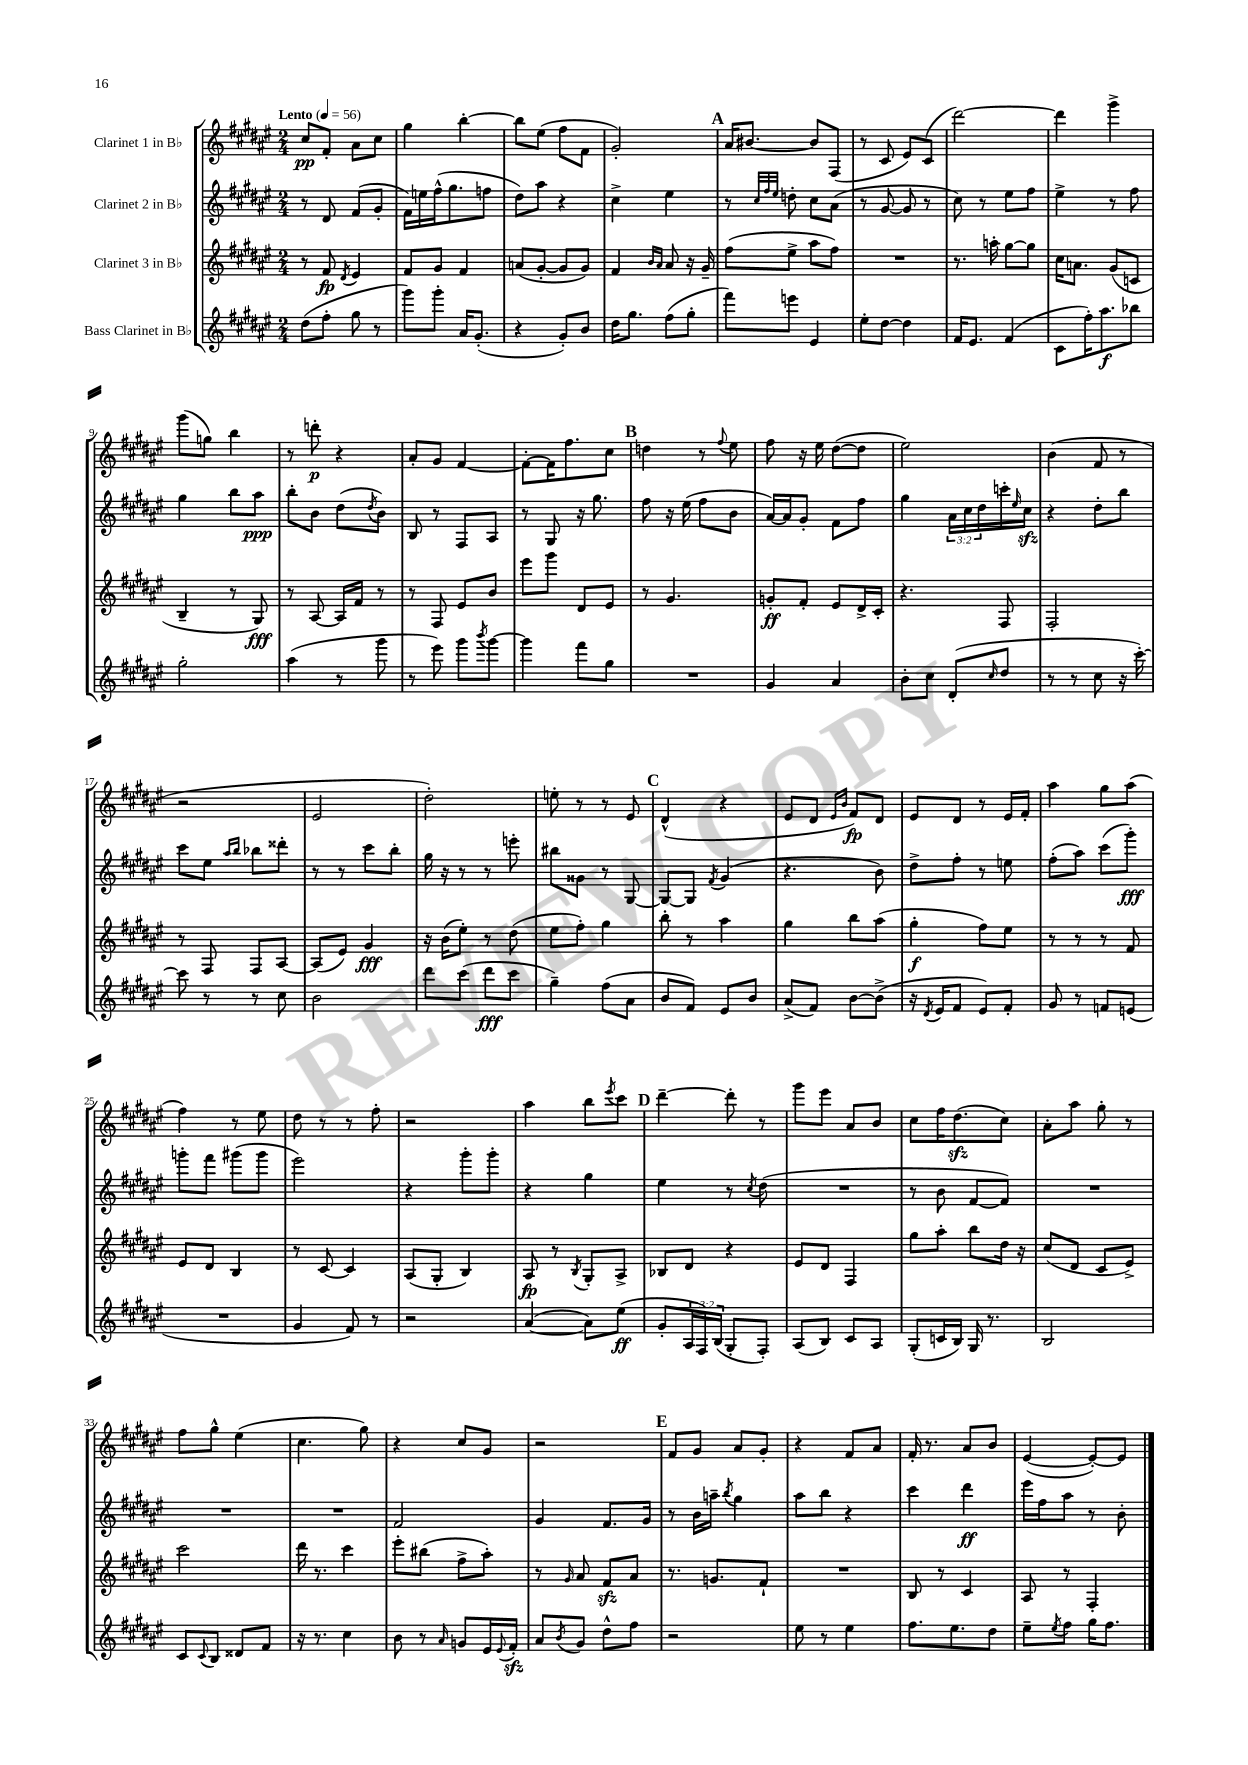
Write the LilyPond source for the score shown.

<<
\new StaffGroup <<
\new Staff = "s0" \with { instrumentName = "Clarinet 1 in Bb" } {
    \clef treble \key fis \major \numericTimeSignature \time 2/4 \tempo "Lento" 4 = 56
    cis''8\pp fis'8-. ais'8 cis''8 |
    gis''4 b''4~-. |
    b''8 eis''8( fis''8 fis'8 |
    gis'2-.) |
    \mark \markup { \bold "A" } ais'16 bis'8.~ bis'8 fis8( |
    r8 cis'8 eis'8) cis'8( |
    dis'''2~) |
    dis'''4 gis'''4-> |
    gis'''8( g''8) b''4 |
    r8 d'''8-.\p r4 |
    ais'8-. gis'8 fis'4~ |
    fis'8~-. fis'16 fis''8. cis''8 |
    \mark \markup { \bold "B" } d''4 r8 \appoggiatura { fis''8 } eis''8 |
    fis''8 r16 eis''16 dis''8~( dis''8 |
    eis''2) |
    b'4( fis'8 r8 |
    r2 |
    eis'2 |
    dis''2-.) |
    e''8-. r8 r8 eis'8 |
    \mark \markup { \bold "C" } dis'4-^( r4 |
    eis'8 dis'8 \grace { eis'16 b'16 } fis'8\fp) dis'8 |
    eis'8 dis'8 r8 eis'16 fis'16-. |
    ais''4 gis''8 ais''8( |
    fis''4) r8 eis''8 |
    dis''8 r8 r8 fis''8-. |
    r2 |
    ais''4 b''8 \acciaccatura { eis'''8 } cis'''8 |
    \mark \markup { \bold "D" } dis'''4~-- dis'''8-. r8 |
    gis'''8 eis'''8 ais'8 b'8 |
    cis''8 fis''16 dis''8.\sfz( cis''8) |
    ais'8-. ais''8 gis''8-. r8 |
    fis''8 gis''8-^ eis''4( |
    cis''4. gis''8) |
    r4 cis''8 gis'8 |
    r2 |
    \mark \markup { \bold "E" } fis'8 gis'8 ais'8 gis'8-. |
    r4 fis'8 ais'8 |
    fis'16-. r8. ais'8 b'8 |
    eis'4~( eis'8~-.) eis'8 \bar "|." |
}
\new Staff = "s1" \with { instrumentName = "Clarinet 2 in Bb" } {
    \clef treble \key fis \major \numericTimeSignature \time 2/4 \override Staff.TupletNumber.text = #tuplet-number::calc-fraction-text
    r8 dis'8 fis'8( gis'8-. |
    fis'16) e''16 fis''16-^( gis''8. f''8 |
    dis''8) ais''8 r4 |
    cis''4-> eis''4 |
    \mark \markup { \bold "A" } r8 \grace { cis''32 fis''32 eis''32 } d''8-. cis''8 ais'8( |
    r8 gis'8~ gis'8 r8 |
    cis''8) r8 eis''8 fis''8 |
    eis''4-> r8 fis''8 |
    gis''4 b''8 ais''8\ppp |
    b''8-. b'8 dis''8( \acciaccatura { dis''8 } b'8) |
    b8 r8 fis8 ais8 |
    r8 gis8 r16 gis''8. |
    \mark \markup { \bold "B" } fis''8 r16 eis''16( fis''8 b'8 |
    ais'16~) ais'16 gis'8-. fis'8 fis''8 |
    gis''4 \tuplet 3/2 { ais'16 cis''16 dis''16 } c'''16-. \grace { eis''16 } cis''16\sfz |
    r4 dis''8-. b''8 |
    cis'''8 eis''8 \grace { ais''16 b''16 } bes''8 disis'''8-. |
    r8 r8 cis'''8 b''8-. |
    gis''16 r16 r8 r8 e'''8-. |
    bis''8 gisis'8 r8 gis8~ |
    \mark \markup { \bold "C" } gis8~ gis8 \acciaccatura { fis'8 } gis'4( |
    r4. b'8) |
    dis''8-> fis''8-. r8 e''8 |
    fis''8-.( ais''8) cis'''8( gis'''8-.\fff) |
    g'''8-. fis'''8 gis'''8( gis'''8 |
    eis'''2) |
    r4 gis'''8-. gis'''8-. |
    r4 gis''4 |
    \mark \markup { \bold "D" } eis''4 r8 \acciaccatura { cis''8 } dis''8( |
    R2 |
    r8 b'8 fis'8~ fis'8) |
    R2 |
    R2 |
    R2 |
    fis'2 |
    gis'4 fis'8. gis'16 |
    \mark \markup { \bold "E" } r8 b'16 a''16-- \acciaccatura { b''8 } gis''4 |
    ais''8 b''8 r4 |
    cis'''4 dis'''4\ff |
    eis'''16 fis''16 ais''8 r8 b'8-. \bar "|." |
}
\new Staff = "s2" \with { instrumentName = "Clarinet 3 in Bb" } {
    \clef treble \key fis \major \numericTimeSignature \time 2/4
    r8 fis'8\fp \acciaccatura { dis'8 } eis'4 |
    fis'8 gis'8 fis'4 |
    a'8( gis'8~-. gis'8 gis'8) |
    fis'4 \grace { b'16 ais'16 } ais'8 r16 gis'16-- |
    \mark \markup { \bold "A" } fis''8( eis''8-> ais''8 fis''8) |
    R2 |
    r8. a''16-. gis''8~ gis''8 |
    cis''16 a'8. gis'8( c'8 |
    b4-- r8 gis8\fff) |
    r8 ais8~ ais16 fis'16 r8 |
    r8 fis8 eis'8 b'8 |
    eis'''8 gis'''8 dis'8 eis'8 |
    \mark \markup { \bold "B" } r8 gis'4. |
    g'8-.\ff fis'8-. eis'8 dis'16-> cis'16-. |
    r4. fis8 |
    fis2-. |
    r8 fis8 fis8 ais8~ |
    ais8( eis'8) gis'4\fff |
    r16 b'16( eis''8-.) r8 dis''8( |
    eis''8 fis''8-.) gis''4 |
    \mark \markup { \bold "C" } b''8-. r8 ais''4 |
    gis''4 b''8 ais''8( |
    gis''4-.\f fis''8) eis''8 |
    r8 r8 r8 fis'8 |
    eis'8 dis'8 b4 |
    r8 cis'8~ cis'4 |
    ais8( gis8-. b4) |
    ais8\fp r8 \acciaccatura { b8 } gis8-. ais8-> |
    \mark \markup { \bold "D" } bes8 dis'8 r4 |
    eis'8 dis'8 fis4 |
    gis''8 ais''8-. b''8 dis''16 r16 |
    cis''8( dis'8 cis'8 eis'8->) |
    cis'''2 |
    dis'''16 r8. cis'''4 |
    eis'''8-. bis''8( fis''8-> ais''8-.) |
    r8 \grace { gis'16 } ais'8 fis'8\sfz ais'8 |
    \mark \markup { \bold "E" } r8. g'8. fis'8-! |
    R2 |
    b8 r8 cis'4 |
    ais8 r8 fis4-. \bar "|." |
}
\new Staff = "s3" \with { instrumentName = "Bass Clarinet in Bb" } {
    \clef treble \key fis \major \numericTimeSignature \time 2/4 \override Staff.TupletNumber.text = #tuplet-number::calc-fraction-text
    dis''8( fis''8-. gis''8 r8 |
    gis'''8) gis'''8-. ais'16 gis'8.-.( |
    r4 gis'8-.) b'8 |
    dis''16 gis''8. fis''8( gis''8-. |
    \mark \markup { \bold "A" } fis'''8) e'''8 eis'4 |
    eis''8-. dis''8~ dis''4 |
    fis'16 eis'8. fis'4( |
    cis'8 fis''16-.) ais''8.\f bes''8 |
    gis''2-. |
    ais''4( r8 gis'''8 |
    r8 eis'''8) gis'''8 \acciaccatura { b'''8 } gis'''8~ |
    gis'''4 fis'''8 gis''8 |
    \mark \markup { \bold "B" } R2 |
    gis'4 ais'4 |
    b'8-. cis''8 dis'8-.( \grace { cis''16 } dis''8 |
    r8 r8 cis''8 r16 cis'''16~-.) |
    cis'''8 r8 r8 cis''8 |
    b'2 |
    dis'''8 cis'''8( dis'''8\fff cis'''8 |
    gis''4--) fis''8( ais'8 |
    \mark \markup { \bold "C" } b'8 fis'8) eis'8 b'8 |
    ais'8->( fis'8) b'8~ b'8->( |
    r16 \acciaccatura { dis'8 } eis'16 fis'8 eis'8) fis'8-. |
    gis'8 r8 f'8 e'8( |
    R2 |
    gis'4 fis'8) r8 |
    r2 |
    ais'4~( ais'8) eis''8\ff( |
    \mark \markup { \bold "D" } gis'8-. \tuplet 3/2 { ais16 fis16) b16( } gis8-. fis8-.) |
    ais8( b8) cis'8 ais8 |
    gis8-.( c'16 b16) gis16 r8. |
    b2 |
    cis'8 \appoggiatura { cis'8 } b8 disis'8 fis'8 |
    r16 r8. cis''4 |
    b'8 r8 \grace { ais'16 } g'8 eis'16 \appoggiatura { eis'8 } fis'16-.\sfz |
    ais'8 \acciaccatura { b'8 } gis'8 dis''8-^ fis''8 |
    \mark \markup { \bold "E" } r2 |
    eis''8 r8 eis''4 |
    fis''8. eis''8. dis''8 |
    eis''8-- \acciaccatura { eis''8 } fis''8 gis''16 fis''8. \bar "|." |
}
>>
>>
